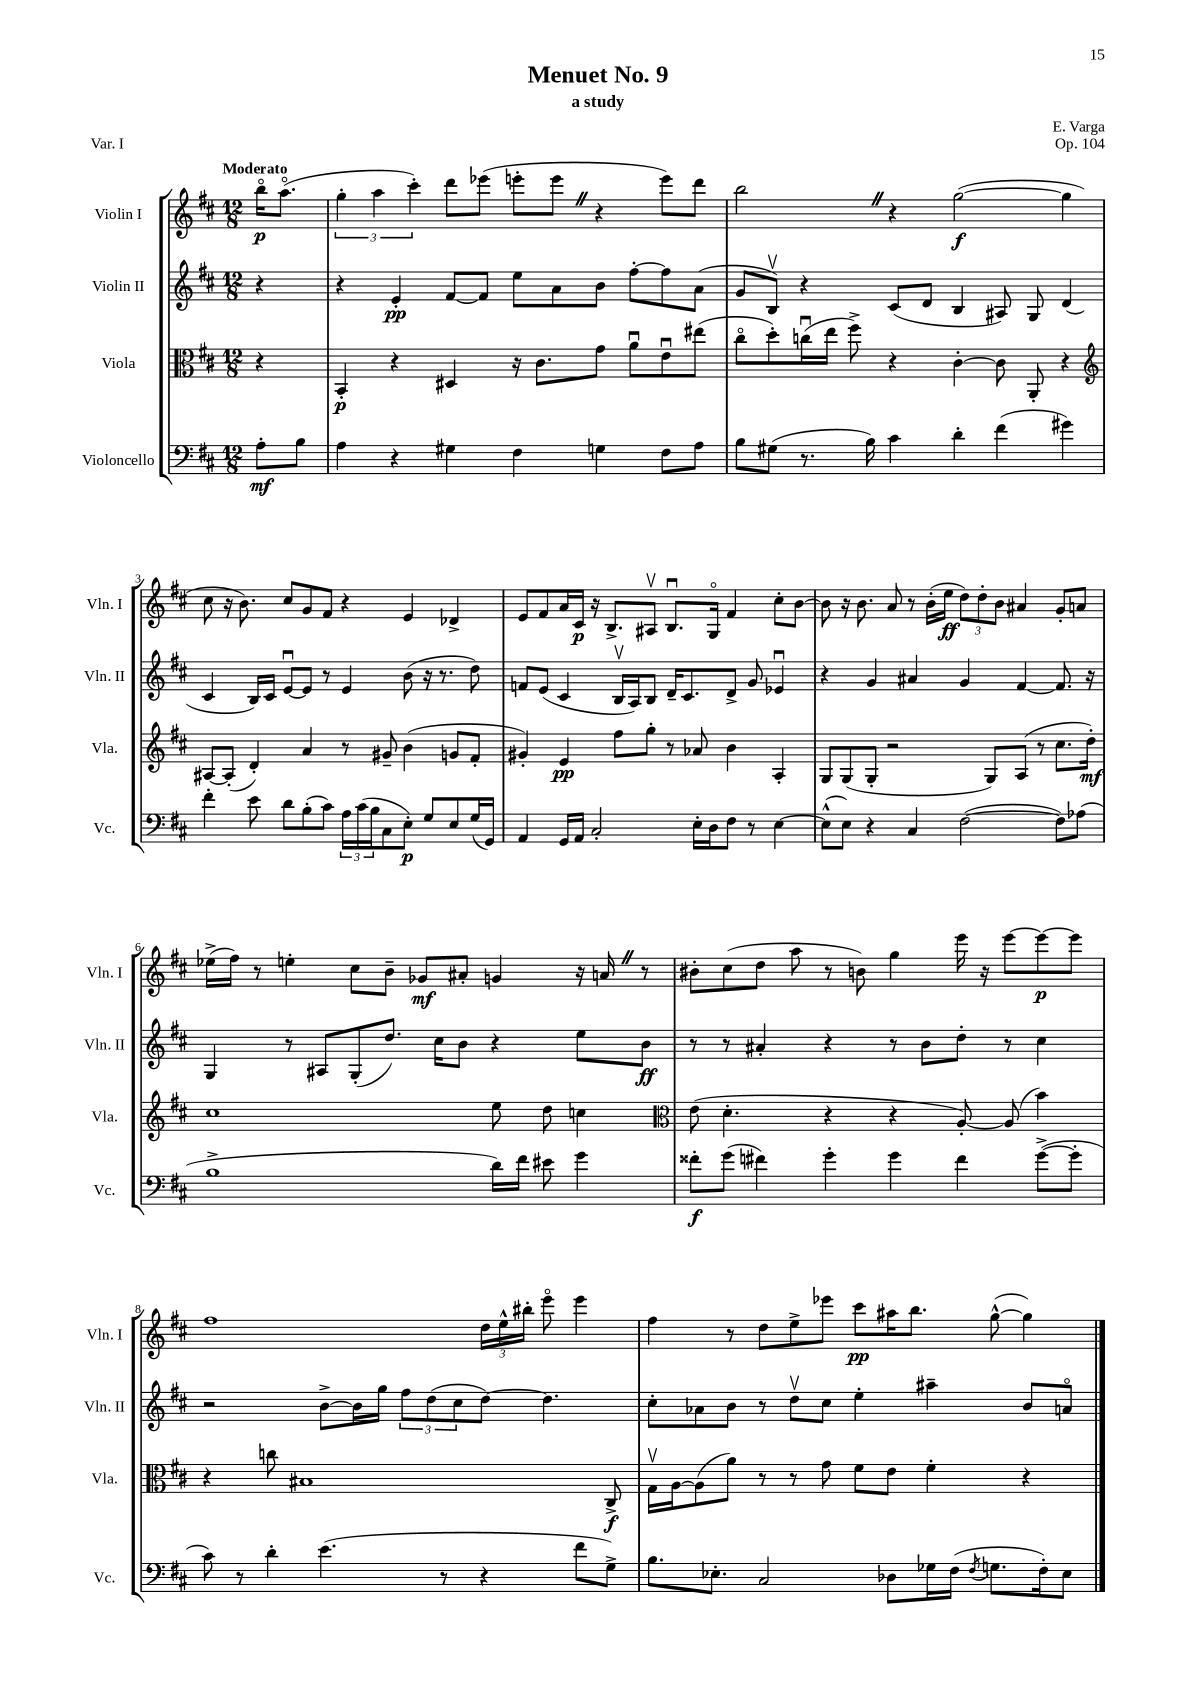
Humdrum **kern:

**kern	**dynam	**kern	**dynam	**kern	**dynam	**kern	**dynam
*part4	*part4	*part3	*part3	*part2	*part2	*part1	*part1
*staff4	*staff4	*staff3	*staff3	*staff2	*staff2	*staff1	*staff1
*I"Violoncello	*	*I"Viola	*	*I"Violin II	*	*I"Violin I	*
*I'Vc.	*	*I'Vla.	*	*I'Vln. II	*	*I'Vln. I	*
*clefF4	*	*clefC3	*	*clefG2	*	*clefG2	*
*k[f#c#]	*	*k[f#c#]	*	*k[f#c#]	*	*k[f#c#]	*
*M12/8	*	*M12/8	*	*M12/8	*	*M12/8	*
=	=	=	=	=	=	=	=
!	!	!	!	!	!	!LO:TX:a:B:t=Moderato	!
8A'\L	mf	4r	.	4r	.	16bb\KL	p
.	.	.	.	.	.	(8.aa\J	.
8B\J	.	.	.	.	.	.	.
=1	=1	=1	=1	=1	=1	=1	=1
4A\	.	4BB'/	p	4r	.	6gg'\	.
.	.	.	.	.	.	6aa\	.
4r	.	4r	.	4e'/	pp	.	.
.	.	.	.	.	.	6ccc#'\)	.
4G#X\	.	4D#X/	.	[8f#/L	.	8ddd\L	.
.	.	.	.	8f#/J]	.	(8eee-X\J	.
4F#\	.	16r	.	8ee\L	.	8eeen'\L	.
.	.	8.c#\L	.	.	.	.	.
.	.	.	.	8a\	.	8eeeZ\J	.
4Gn\	.	8g\J	.	8b\J	.	4r	.
.	.	8au\L	.	[8ff#'\L	.	.	.
8F#\L	.	8eu\	.	8ff#\]	.	8eee\L)	.
8A\J	.	(8ee#X\J	.	(8a\J	.	8ddd\J	.
=2	=2	=2	=2	=2	=2	=2	=2
8B\L	.	8cc#\L	.	8g/L	.	2bbZ\	.
(8G#X\J	.	8dd'\)	.	8Bv/J)	.	.	.
8.r	.	(16ccnu\L	.	4r	.	.	.
.	.	16ee\JJ	.	.	.	.	.
.	.	8ff#^\)	.	.	.	.	.
16B\)	.	.	.	.	.	.	.
4c#\	.	4r	.	(8c#/L	.	4r	.
.	.	.	.	8d/J	.	.	.
4d'\	.	[4c#'\	.	4B/	.	([2gg\	f
(4f#\	.	8c#\]	.	8A#X/)	.	.	.
.	.	8AA'/	.	8G/	.	.	.
4g#X\)	.	4r	.	(4d/	.	4gg\]	.
!!LO:LB:g=z
=3	=3	=3	=3	=3	=3	=3	=3
*	*	*clefG2	*	*	*	*	*
4f#'\	.	[8A#X/L	.	4c#/	.	8cc#\	.
.	.	(8A#'/J]	.	.	.	16r	.
.	.	.	.	.	.	8.b\)	.
8e\	.	4d'/)	.	16B/LL)	.	.	.
.	.	.	.	16c#/JJ	.	.	.
8d\L	.	.	.	[8eu/L	.	8cc#/L	.
(8B'\	.	4a/	.	8e/J]	.	8g/	.
8c#\J)	.	.	.	8r	.	8f#/J	.
24A\LL	.	8r	.	4e/	.	4r	.
(24c#\	.	.	.	.	.	.	.
24B\J	.	.	.	.	.	.	.
8C#\	.	8g#X~/	.	.	.	.	.
8E'\J)	p	(4b\	.	(8b\	.	4e/	.
8G/L	.	.	.	16r	.	.	.
.	.	.	.	8.r	.	.	.
8E/	.	8gn/L	.	.	.	4d-X^/	.
(16G/L	.	8f#'/J	.	8dd\)	.	.	.
16GG/JJ)	.	.	.	.	.	.	.
=4	=4	=4	=4	=4	=4	=4	=4
4AA/	.	4g#X'/)	.	8fn/L	.	8e/L	.
.	.	.	.	(8e/J	.	8f#/	.
16GG/LL	.	4e/	pp	4c#/	.	16a/L	.
16AA/JJ	.	.	.	.	.	16c#/JJ	p
2C#'/	.	.	.	.	.	16r	.
.	.	.	.	.	.	8.B^/L	.
.	.	8ff#\L	.	16Bv/LL	.	.	.
.	.	.	.	16A/J)	.	.	.
.	.	8gg'\J	.	8B/J	.	8A#Xv/J	.
.	.	8r	.	16d~/KL	.	8.Bu/L	.
.	.	.	.	8.c#/	.	.	.
16E'\LL	.	8a-X/	.	.	.	.	.
16D\J	.	.	.	.	.	16G/Jk	.
8F#\J	.	4b\	.	8d^/J	.	4f#/	.
8r	.	.	.	8g/	.	.	.
[4E\	.	4A'/	.	4e-Xu/	.	8cc#'\L	.
.	.	.	.	.	.	[8b\J	.
=5	=5	=5	=5	=5	=5	=5	=5
(8E^^\L]	.	8G/L	.	4r	.	8b\]	.
8E\J)	.	(8G/	.	.	.	16r	.
.	.	.	.	.	.	8.b\	.
4r	.	8G'/J	.	4g/	.	.	.
.	.	2r	.	.	.	8a/	.
4C#/	.	.	.	4a#X/	.	8r	.
.	.	.	.	.	.	(16b'\LL	.
.	.	.	.	.	.	16ee\JJ	ff
([2F#\	.	.	.	4g/	.	12dd\L)	.
.	.	.	.	.	.	12dd'\	.
.	.	8G/L)	.	.	.	.	.
.	.	.	.	.	.	12b\J	.
.	.	(8A/J	.	[4f#/	.	4a#X/	.
.	.	8r	.	.	.	.	.
8F#\L])	.	8.cc#\L	.	8.f#/]	.	8g'/L	.
(8A-X\J	.	.	.	.	.	8an/J	.
.	.	16dd'\Jk)	mf	16r	.	.	.
!!LO:LB:g=z
=6	=6	=6	=6	=6	=6	=6	=6
1B^	.	1cc#	.	4G/	.	(16ee-X^\LL	.
.	.	.	.	.	.	16ff#\JJ)	.
.	.	.	.	.	.	8r	.
.	.	.	.	8r	.	4een'\	.
.	.	.	.	8A#X/L	.	.	.
.	.	.	.	(8G'/	.	8cc#\L	.
.	.	.	.	8.dd/J)	.	8b~\J	.
.	.	.	.	.	.	8g-X/L	mf
.	.	.	.	16cc#\KL	.	.	.
.	.	.	.	8b\J	.	8a#X'/J	.
16d\LL)	.	8ee\	.	4r	.	4gn/	.
16f#\JJ	.	.	.	.	.	.	.
8e#X\	.	8dd\	.	.	.	.	.
4g\	.	4ccn\	.	8ee\L	.	16r	.
.	.	.	.	.	.	16anZ/	.
.	.	.	.	8b\J	ff	8r	.
=7	=7	=7	=7	=7	=7	=7	=7
*	*	*clefC3	*	*	*	*	*
8f##X'\L	f	(8e\	.	8r	.	8b#X'\L	.
(8g\J	.	4.d'\	.	8r	.	(8cc#\	.
4f#X\)	.	.	.	4a#X'/	.	8dd\J	.
.	.	.	.	.	.	8aa\	.
4g'\	.	4r	.	4r	.	8r	.
.	.	.	.	.	.	8bn\)	.
4g\	.	4r	.	8r	.	4gg\	.
.	.	.	.	8b\L	.	.	.
4f#\	.	[8A'/)	.	8dd'\J	.	16eee\	.
.	.	.	.	.	.	16r	.
.	.	(8A/]	.	8r	.	[8eee\L	.
([8g^\L	.	4b\)	.	4cc#\	.	8eee\_	p
8g'\J]	.	.	.	.	.	8eee\J]	.
!!LO:LB:g=z
=8	=8	=8	=8	=8	=8	=8	=8
8c#\)	.	4r	.	2r	.	1ff#	.
8r	.	.	.	.	.	.	.
4d'\	.	8ccn\	.	.	.	.	.
.	.	1B#X	.	.	.	.	.
(4.e\	.	.	.	[8b^\L	.	.	.
.	.	.	.	16b\L]	.	.	.
.	.	.	.	16gg\JJ	.	.	.
.	.	.	.	12ff#\L	.	.	.
.	.	.	.	(12dd\	.	.	.
8r	.	.	.	.	.	.	.
.	.	.	.	12cc#\	.	.	.
4r	.	.	.	[8dd\J)	.	24dd\LL	.
.	.	.	.	.	.	24ee^^\	.
.	.	.	.	.	.	24bb#X'\JJ	.
.	.	.	.	4.dd\]	.	8eee\	.
8f#\L	.	.	.	.	.	4eee\	.
8G^\J)	.	8C#^/	f	.	.	.	.
=9	=9	=9	=9	=9	=9	=9	=9
8.B\L	.	16Gv\LL	.	8cc#'\L	.	4ff#\	.
.	.	[16A\J	.	.	.	.	.
.	.	(8A\]	.	8a-X\	.	.	.
8.E-X'\J	.	.	.	.	.	.	.
.	.	8a\J)	.	8b\J	.	8r	.
2C#/	.	8r	.	8r	.	8dd\L	.
.	.	8r	.	8ddv\L	.	8ee^\	.
.	.	8g\	.	8cc#\J	.	8eee-X\J	.
.	.	8f#\L	.	4ee'\	.	8ccc#\L	pp
8D-X\L	.	8e\J	.	.	.	16aa#X\K	.
.	.	.	.	.	.	8.bb\J	.
16G-X\L	.	4f#'\	.	4aa#X~\	.	.	.
(16F#\JJ	.	.	.	.	.	.	.
8qF#/	.	.	.	.	.	.	.
8.Gn\L	.	.	.	.	.	([8gg^^\	.
.	.	4r	.	8b/L	.	4gg\])	.
16F#'\k)	.	.	.	.	.	.	.
8E-\J	.	.	.	8an/J	.	.	.
==	==	==	==	==	==	==	==
*-	*-	*-	*-	*-	*-	*-	*-
